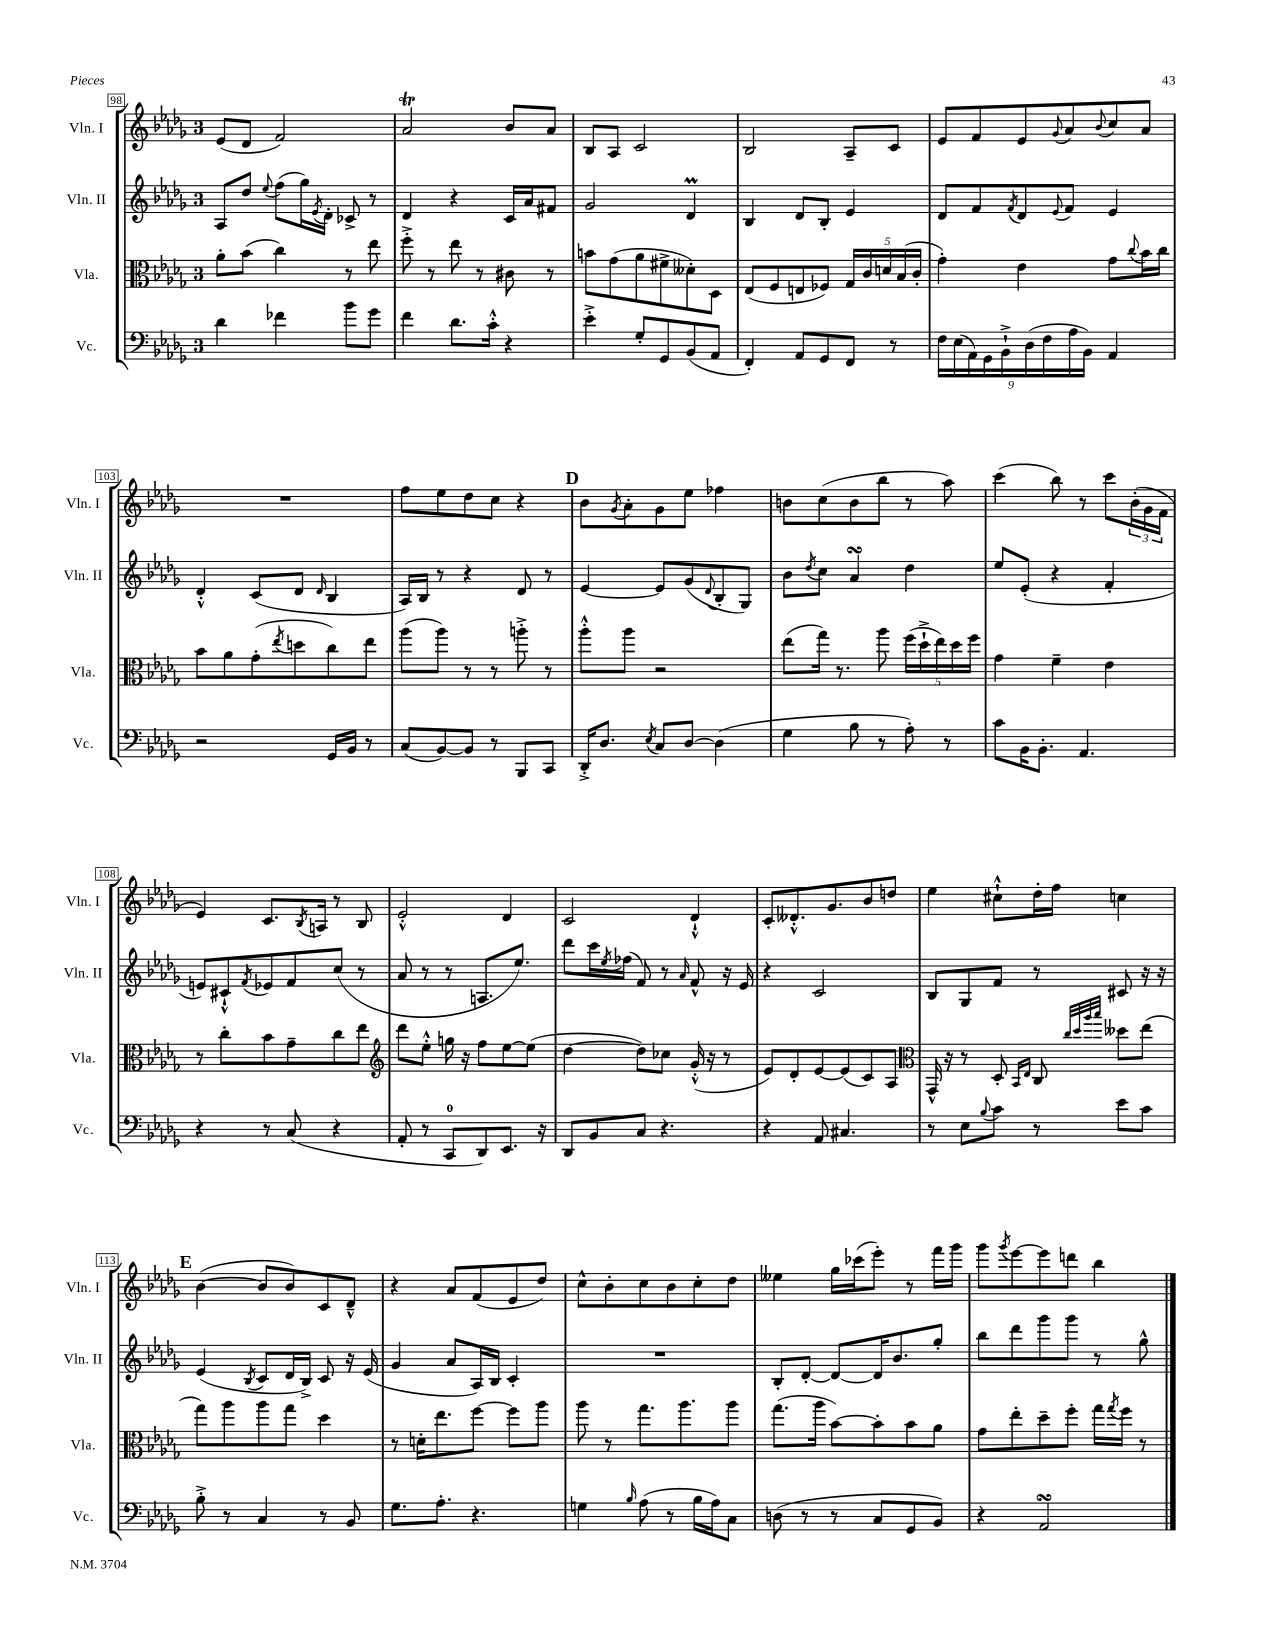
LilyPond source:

<<
\new StaffGroup <<
\new Staff = "s0" \with { instrumentName = "Vln. I" shortInstrumentName = "Vln. I" } {
    \clef treble \key des \major \once \override Staff.TimeSignature.style = #'single-digit \time 3/4
    ees'8( des'8 f'2) |
    aes'2\trill bes'8 aes'8 |
    bes8 aes8 c'2 |
    bes2 aes8-- c'8 |
    ees'8 f'8 ees'8 \appoggiatura { ges'8 } aes'8 \appoggiatura { bes'8 } c''8 aes'8 |
    R2. |
    f''8 ees''8 des''8 c''8 r4 |
    \mark \markup { \bold "D" } bes'8 \acciaccatura { ges'8 } aes'8-. ges'8 ees''8 fes''4 |
    b'8 c''8( b'8 bes''8 r8 aes''8) |
    c'''4( bes''8) r8 c'''8 \tuplet 3/2 { bes'16-.( ges'16 f'16 } |
    ees'4) c'8. \acciaccatura { bes8 } a16 r8 bes8 |
    ees'2-.-^ des'4 |
    c'2 des'4-!-^ |
    c'8-. deses'8.-.-^ ges'8. bes'8 d''8 |
    ees''4 cis''8-!-^ des''16-. f''16 c''4 |
    \mark \markup { \bold "E" } bes'4~( bes'8 bes'8) c'8 des'8---^ |
    r4 aes'8 f'8( ees'8 des''8) |
    c''8-^ bes'8-. c''8 bes'8 c''8-. des''8 |
    eeses''4 ges''16 ces'''16( ees'''8-.) r8 f'''16 ges'''16 |
    ges'''8 \acciaccatura { ges'''8 } ees'''8~ ees'''8 d'''8 bes''4 \bar "|." |
}
\new Staff = "s1" \with { instrumentName = "Vln. II" shortInstrumentName = "Vln. II" } {
    \clef treble \key des \major \once \override Staff.TimeSignature.style = #'single-digit \time 3/4
    aes8 des''8 \appoggiatura { ees''8 } f''8( ges''16) \acciaccatura { ees'8 } des'16-. ces'8-> r8 |
    des'4 r4 c'16 aes'16 fis'8 |
    ges'2 des'4\prall |
    bes4 des'8 bes8-. ees'4 |
    des'8 f'8 \acciaccatura { f'8 } des'8 \appoggiatura { ees'8 } f'8 ees'4 |
    des'4-.-^ c'8( des'8 \grace { des'16 } bes4 |
    aes16) bes16 r8 r4 des'8 r8 |
    \mark \markup { \bold "D" } ees'4~ ees'8 ges'8( \appoggiatura { des'8 } bes8-. ges8) |
    bes'8 \acciaccatura { des''8 } c''8 aes'4\turn des''4 |
    ees''8 ees'8-.( r4 f'4-. |
    e'8) cis'8-!-^ \acciaccatura { f'8 } ees'8 f'8 c''8( r8 |
    aes'8 r8 r8 a8. ees''8.) |
    des'''8 c'''16 \acciaccatura { ees''8 } fes''16( f'8) r8 \grace { aes'16 } f'8-^ r16 ees'16 |
    r4 c'2 |
    bes8 ges8 f'8 r8 cis'8 r16 r16 |
    \mark \markup { \bold "E" } ees'4( \acciaccatura { bes8 } c'8 des'16 bes16->) c'8 r16 ees'16( |
    ges'4 aes'8 aes16) bes16 c'4-. |
    R2. |
    bes8-. des'8~-. des'8~ des'16 bes'8. ges''8-. |
    bes''8 des'''8 ges'''8 ges'''8 r8 ges''8-^ \bar "|." |
}
\new Staff = "s2" \with { instrumentName = "Vla." shortInstrumentName = "Vla." } {
    \clef alto \key des \major \once \override Staff.TimeSignature.style = #'single-digit \time 3/4
    aes'8-. bes'8( c''4) r8 ees''8 |
    f''8-.-> r8 ees''8 r8 cis'8 r8 |
    b'8 ges'8( aes'8 fis'8-> deses'8-.) des8 |
    ees8( f8 e8 fes8) \tuplet 5/4 { ges16 c'16 d'16 bes16( c'16-. } |
    ges'4-.) ees'4 ges'8 \appoggiatura { c''8 } bes'16 c''16 |
    bes'8 aes'8 ges'8-.( \acciaccatura { ees''8 } d''8 c''8) ees''8 |
    aes''8( aes''8) r8 r8 a''8-.-> r8 |
    \mark \markup { \bold "D" } aes''8-.-^ aes''8 r2 |
    ees''8( ges''16) r8. aes''8 \tuplet 5/4 { f''16( des''16-!-> ees''16) des''16 f''16 } |
    ges'4 f'4-- ees'4 |
    r8 c''8-. bes'8 ges'8-- c''8 ees''8 |
    \clef treble des'''8 ees''8-.-^ g''16 r16 f''8 ees''8~ ees''8( |
    des''4~ des''8) ces''8 ges'16-.-^( r16 r8 |
    ees'8) des'8-. ees'8~ ees'8( c'8) aes8 |
    \clef alto ges,16-^ r16 r8 des8-. \grace { bes,16 ees16 } c8 \grace { c''32 des''32 aes''32 bes''32 } deses''8 ees''8( |
    \mark \markup { \bold "E" } ges''8) aes''8 aes''8 ges''8 des''4 |
    r8 d'16-. ees''8. f''8~ f''8 aes''8 |
    aes''8 r8 ges''8. aes''8. aes''8 |
    ges''8.( aes''16 bes'8~) bes'8-. bes'8 aes'8 |
    ges'8 ees''8-. des''8-- f''8-. ges''16 \acciaccatura { ges''8 } f''16 r8 \bar "|." |
}
\new Staff = "s3" \with { instrumentName = "Vc." shortInstrumentName = "Vc." } {
    \clef bass \key des \major \once \override Staff.TimeSignature.style = #'single-digit \time 3/4
    des'4 fes'4 bes'8 ges'8 |
    f'4 des'8. c'16-.-^ r4 |
    ees'4-.-> ges8-. ges,8 bes,8( aes,8 |
    f,4-.) aes,8 ges,8 f,8 r8 |
    \tuplet 9/8 { f16 ees16( aes,16) ges,16 bes,16-!-> des16( f16 aes16 bes,16) } aes,4 |
    r2 ges,16 bes,16 r8 |
    c8( bes,8~) bes,8 r8 bes,,8 c,8 |
    \mark \markup { \bold "D" } des,16-.-> des8. \acciaccatura { ees8 } c8 des8~ des4( |
    ges4 bes8 r8 aes8-.) r8 |
    c'8 bes,16 bes,8.-. aes,4. |
    r4 r8 c8( r4 |
    aes,8-. r8 c,8-0 des,8) ees,8. r16 |
    des,8 bes,8 c8 r4. |
    r4 aes,8 cis4. |
    r8 ees8 \appoggiatura { bes8 } c'8 r8 ees'8 c'8 |
    \mark \markup { \bold "E" } bes8-.-> r8 c4 r8 bes,8 |
    ges8. aes8.-. r4. |
    g4 \grace { bes16 } aes8( r8 bes16 aes16) c8 |
    d8( r8 r8 c8 ges,8 bes,8) |
    r4 aes,2\turn \bar "|." |
}
>>
>>
\layout { \context { \Score currentBarNumber = #98 \override BarNumber.stencil = #(make-stencil-boxer 0.1 0.3 ly:text-interface::print) } }
